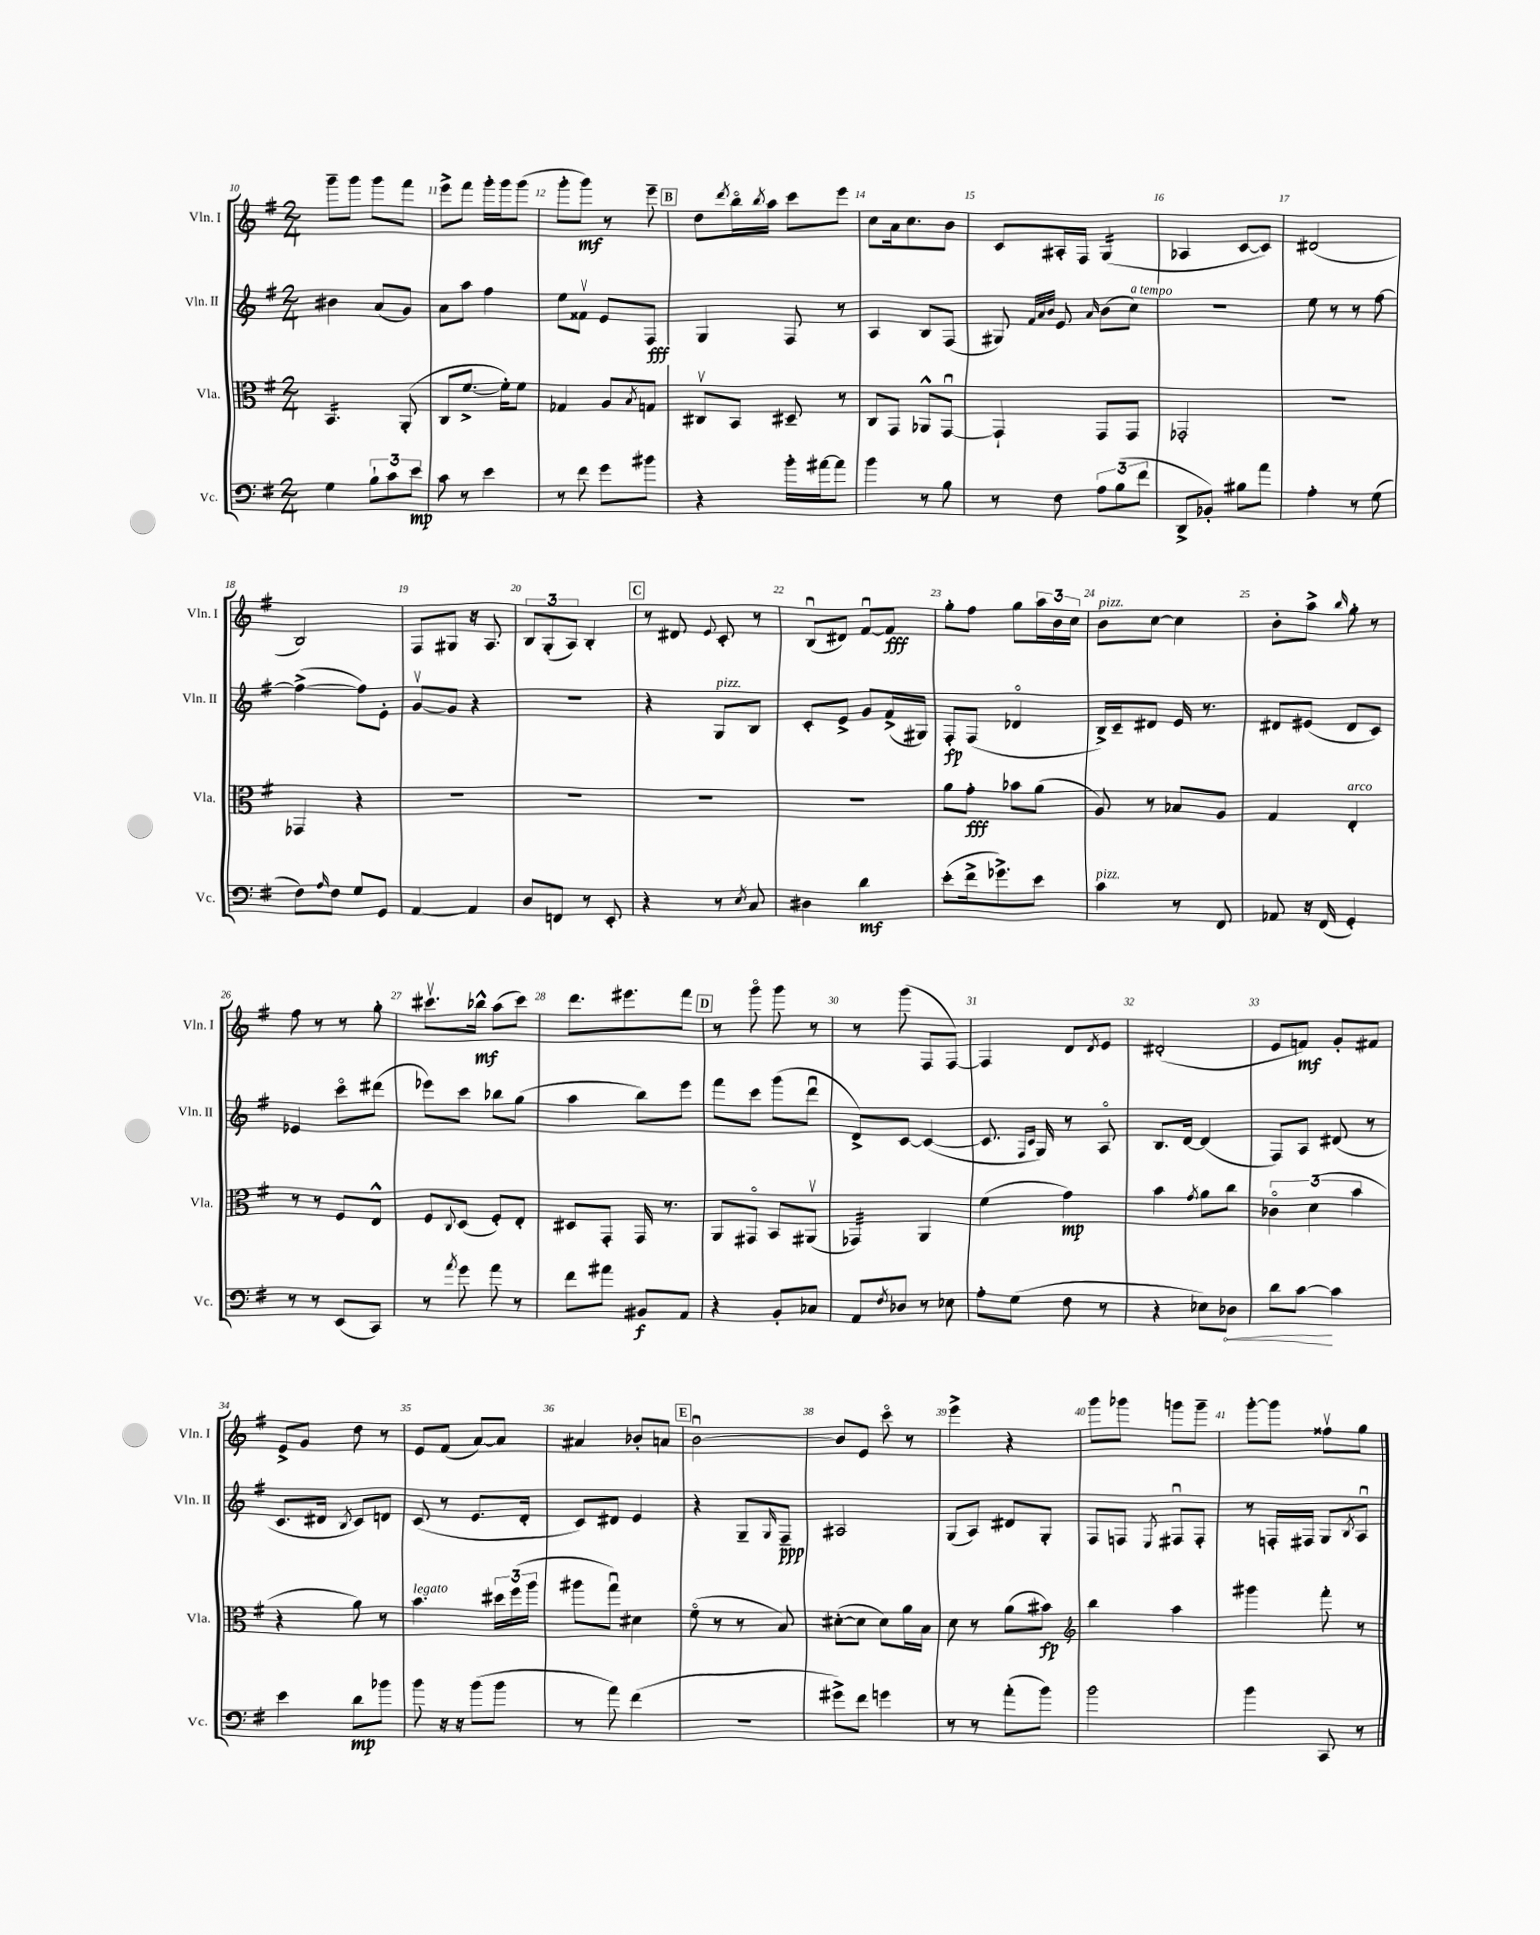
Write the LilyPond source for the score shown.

<<
\new StaffGroup <<
\new Staff = "s0" \with { instrumentName = "Vln. I" shortInstrumentName = "Vln. I" } {
    \clef treble \key g \major \numericTimeSignature \time 2/4
    g'''8-- g'''8 g'''8 fis'''8 |
    e'''8-> fis'''8 g'''16-. g'''16 g'''8( |
    g'''8-. g'''8\mf) r8 e'''8-- |
    \mark \markup { \box "B" } d''8 \acciaccatura { d'''8 } b''16\flageolet \acciaccatura { b''8 } a''16 c'''8 e'''8 |
    c''8 a'16 c''8. b'8 |
    c'8 ais16-. fis16 g4:16( |
    aes4 c'8~ c'8) |
    dis'2( |
    b2) |
    fis8 gis8 r16 a8. |
    \tuplet 3/2 { b8 g8-.( a8) } b4-. |
    \mark \markup { \box "C" } r8 dis'8 \appoggiatura { e'8 } c'8-. r8 |
    b8\downbow( dis'8) fis'8~\downbow fis'8\fff |
    g''8-. fis''8 g''8 \tuplet 3/2 { a''16 b'16 c''16 } |
    b'8^\markup { \italic "pizz." } c''8~ c''4 |
    b'8-. a''8-> \grace { b''16 } g''8-. r8 |
    fis''8 r8 r8 g''8-. |
    cis'''8.\upbow bes''16-^\mf a''8( cis'''8) |
    d'''8. eis'''8. fis'''8 |
    \mark \markup { \box "D" } r8 g'''8\flageolet g'''8 r8 |
    r8 g'''8( fis8 fis8~) |
    fis4 d'8 \acciaccatura { d'8 } e'8 |
    dis'2-.( |
    e'8 f'8\mf) g'8-. fis'8 |
    e'8-> g'8 d''8 r8 |
    e'8 fis'8( a'8~) a'8 |
    ais'4 bes'8-. a'8 |
    \mark \markup { \box "E" } b'2~\downbow |
    b'8 e'8 c'''8\flageolet r8 |
    e'''4-> r4 |
    g'''8 ges'''8 g'''8 g'''8-- |
    g'''8~-. g'''8 fisis''8\upbow g''8 \bar "|." |
}
\new Staff = "s1" \with { instrumentName = "Vln. II" shortInstrumentName = "Vln. II" } {
    \clef treble \key g \major \numericTimeSignature \time 2/4
    bis'4 a'8( g'8) |
    a'8 a''8 fis''4 |
    e''8 fisis'8\upbow e'8 fis8\fff |
    \mark \markup { \box "B" } g4 fis8 r8 |
    a4 b8 fis8( |
    gis8) \grace { fis'32 a'32 b'32 } e'8 \grace { a'16 } b'8( c''8^\markup { \italic "a tempo" }) |
    r2 |
    e''8 r8 r8 fis''8~ |
    fis''4~->( fis''8) e'8-. |
    g'8~\upbow g'8 r4 |
    r2 |
    \mark \markup { \box "C" } r4 g8^\markup { \italic "pizz." } b8 |
    c'8-. e'8-> g'8 fis'16->( gis16) |
    fis8-.\fp fis8( des'4\flageolet |
    b16->) c'16-- dis'8 e'16 r8. |
    dis'8 eis'8( dis'8 c'8) |
    ees'4 c'''8\flageolet dis'''8( |
    ees'''8) c'''8 bes''8 g''8( |
    a''4 b''8) e'''8 |
    \mark \markup { \box "D" } fis'''8 c'''8 g'''8( d'''8\downbow |
    d'8->) c'8~ c'4~( |
    c'8. \grace { fis16 c'16 } g16) r8 a8\flageolet |
    b8. d'16~ d'4( |
    fis8) a8 dis'8( r8 |
    c'8. dis'16 \acciaccatura { b8 } c'8) d'8 |
    c'8( r8 e'8. d'16-. |
    c'8) dis'8 e'4 |
    \mark \markup { \box "E" } r4 g8-- \grace { g16 } fis8--\ppp |
    ais2 |
    g8( a8) dis'8 g8-. |
    fis8 f8 \acciaccatura { e8 } fis8\downbow fis8-. |
    r8 f16-. fis16 g8 \acciaccatura { b8 } a8\downbow \bar "|." |
}
\new Staff = "s2" \with { instrumentName = "Vla." shortInstrumentName = "Vla." } {
    \clef alto \key g \major \numericTimeSignature \time 2/4
    b,4.:16 a,8-.( |
    c8 fis'8.~-> fis'16-.) fis'8 |
    ges4 a8 \acciaccatura { b8 } g8 |
    \mark \markup { \box "B" } cis8\upbow b,8 dis8-- r8 |
    c8 g,8 aes,8-^ g,8~\downbow |
    g,4-! g,8 g,8 |
    ges,2-. |
    R2 |
    ges,4 r4 |
    R2 |
    R2 |
    \mark \markup { \box "C" } R2 |
    R2 |
    a'8 g'8-.\fff bes'8 a'8( |
    a8) r8 bes8 a8 |
    g4 e4-.^\markup { \italic "arco" } |
    r8 r8 fis8 e8-^ |
    fis8 \appoggiatura { c8 } d8( fis8-.) e8-. |
    dis8 g,8-. g,16 r8. |
    \mark \markup { \box "D" } a,8 gis,8\flageolet b,8 ais,8\upbow( |
    ges,4:32) a,4 |
    fis'4( g'4\mp) |
    b'4 \acciaccatura { g'8 } a'8 c''8 |
    \tuplet 3/2 { ces'4\flageolet d'4( b'4 } |
    r4 a'8) r8 |
    b'4.^\markup { \italic "legato" } \tuplet 3/2 { dis''16 fis''16( a''16 } |
    ais''8 g''8\downbow) dis'4 |
    \mark \markup { \box "E" } fis'8\flageolet( r8 r8 b8) |
    dis'8~-.( dis'8 dis'8) a'16 b16 |
    d'8 r8 a'8( bis'8\fp) |
    \clef treble b''4 a''4 |
    gis'''4 fis'''8-. r8 \bar "|." |
}
\new Staff = "s3" \with { instrumentName = "Vc." shortInstrumentName = "Vc." } {
    \clef bass \key g \major \numericTimeSignature \time 2/4
    g4 \tuplet 3/2 { b8-! c'8 e'8\mp } |
    c'8 r8 e'4 |
    r8 fis'8 g'8 bis'8 |
    \mark \markup { \box "B" } r4 b'16-. ais'16~ ais'8 |
    b'4 r8 b8 |
    r8 fis8 \tuplet 3/2 { a8 b8( fis'8 } |
    d,8-> bes,8-.) bis8 a'8 |
    a4-. r8 g8( |
    fis8) \grace { a16 } fis8 g8 g,8 |
    a,4~ a,4 |
    d8 f,8 r8 e,8-. |
    \mark \markup { \box "C" } r4 r8 \acciaccatura { e8 } c8 |
    dis4 d'4\mf |
    e'8-.( fis'16-> ges'8.->) e'8 |
    c'4^\markup { \italic "pizz." } r8 fis,8 |
    aes,8 r16 fis,16( g,4-.) |
    r8 r8 e,8( c,8) |
    r8 \acciaccatura { a'8 } g'8 a'8 r8 |
    fis'8 ais'8 bis,8\f a,8 |
    \mark \markup { \box "D" } r4 b,8-. ces8 |
    a,8 \acciaccatura { fis8 } des8 r8 ees8 |
    a8-. g8( fis8 r8 |
    r4 ees8) \once \override Hairpin.circled-tip = ##t des8\< |
    d'8 c'8~\! c'4 |
    e'4 d'8\mp bes'8 |
    b'8 r16 r16 b'8( b'8 |
    r8 a'8) fis'4( |
    \mark \markup { \box "E" } R2 |
    gis'8->) fis'8 g'4 |
    r8 r8 a'8-.( b'8) |
    b'2 |
    b'4 c,8 r8 \bar "|." |
}
>>
>>
\layout { \context { \Score currentBarNumber = #10 \override BarNumber.break-visibility = ##(#f #t #t) barNumberVisibility = #all-bar-numbers-visible } }
